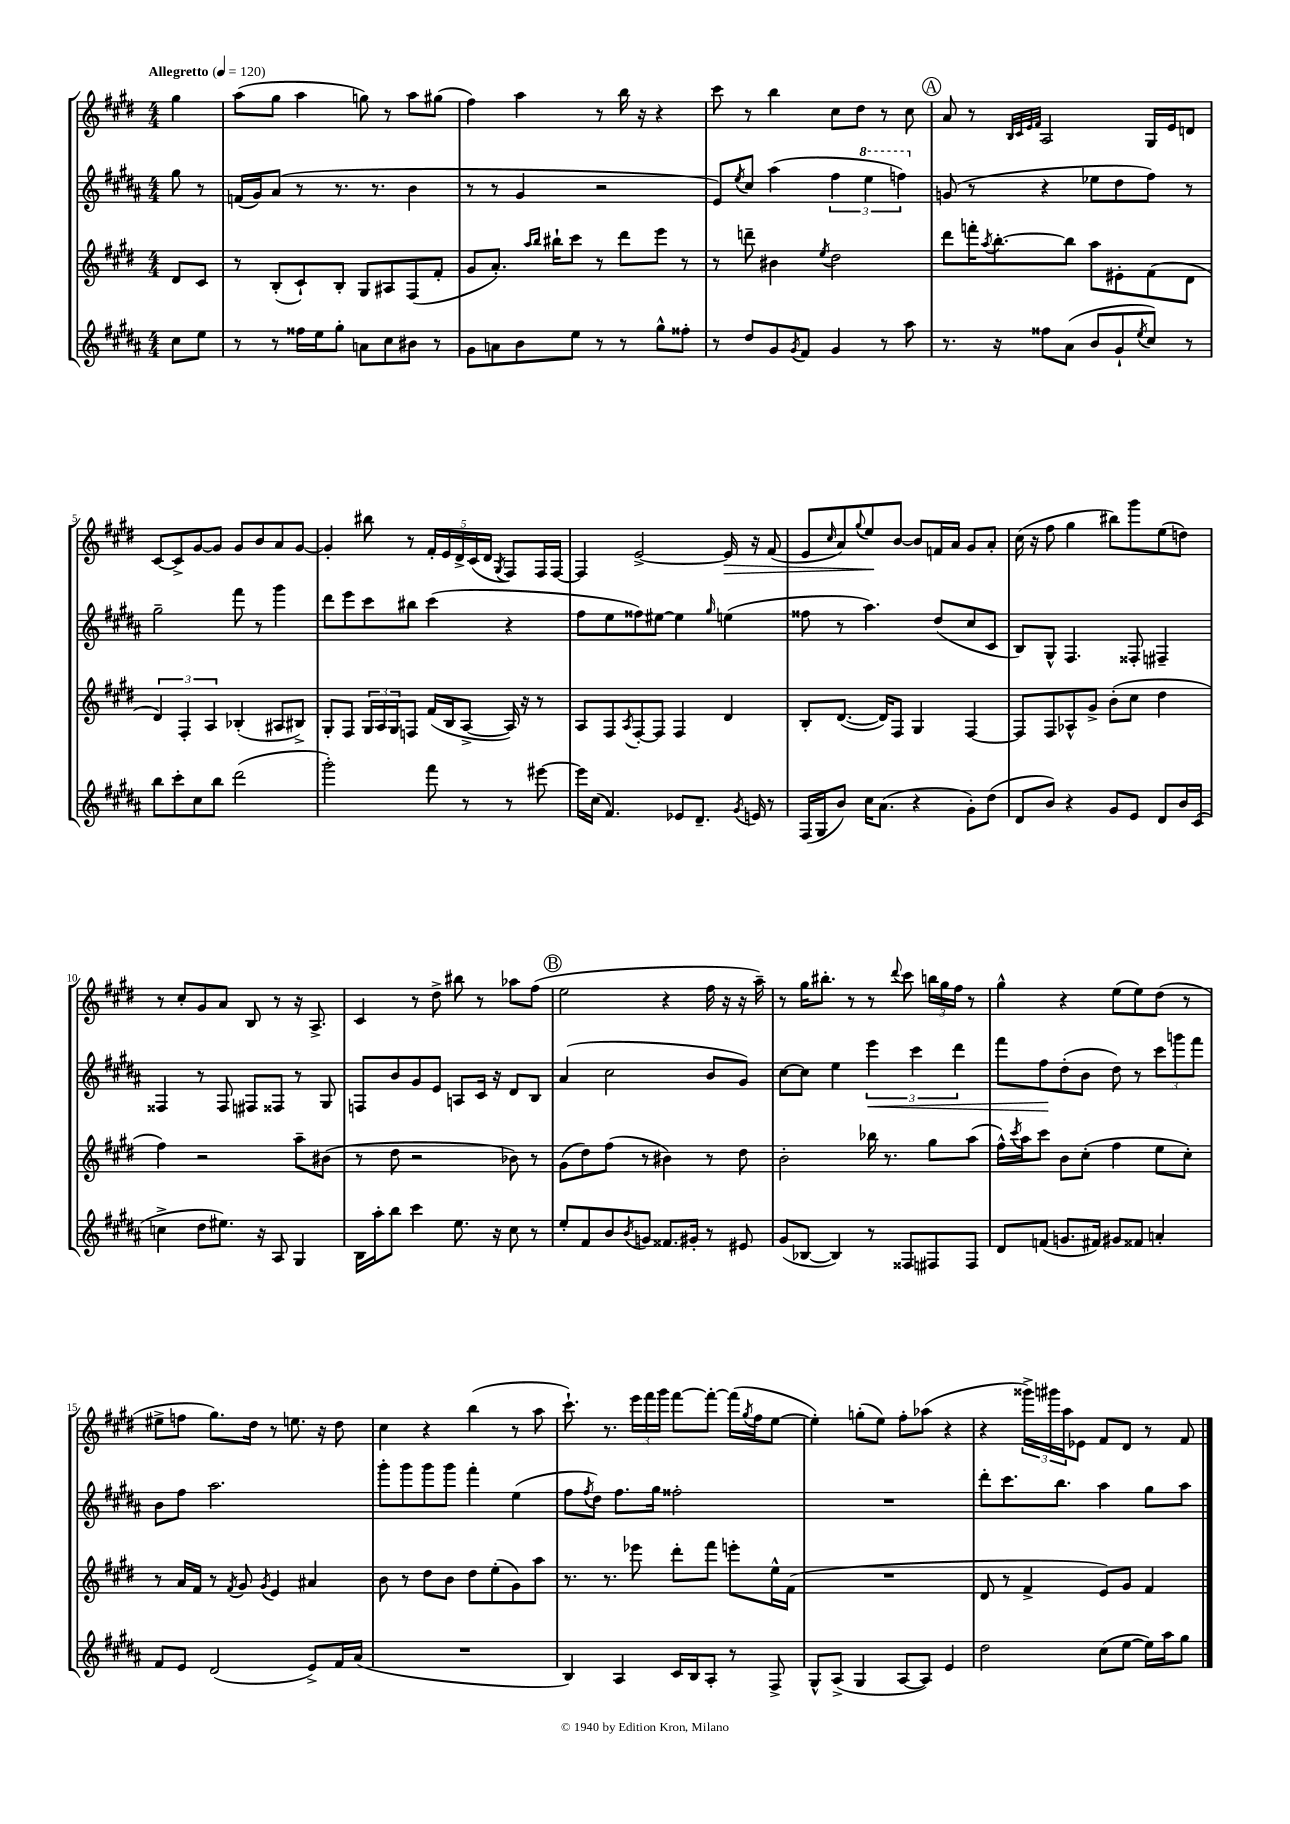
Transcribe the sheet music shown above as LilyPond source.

<<
\new StaffGroup <<
\new Staff = "s0" {
    \clef treble \key e \major \numericTimeSignature \time 4/4 \partial 4 \tempo "Allegretto" 4 = 120
    gis''4 |
    a''8( gis''8 a''4 g''8) r8 a''8 gis''8( |
    fis''4) a''4 r8 b''16 r16 r4 |
    cis'''8 r8 b''4 cis''8 dis''8 r8 cis''8 |
    \mark \markup { \circle "A" } a'8 r8 \grace { b32 cis'32 e'32 fis'32 } a2 gis16 e'16 d'8 |
    cis'8~ cis'8-> gis'8~ gis'8 gis'8 b'8 a'8 gis'8~ |
    gis'4-. bis''8 r8 \tuplet 5/4 { fis'16-. e'16 dis'16-> cis'16( dis'16 } \acciaccatura { gis8 } fis8) fis16 fis16~ |
    fis4 e'2~-> e'16\> r16 fis'8( |
    e'8 \grace { cis''16 } a'8) \appoggiatura { gis''8 } e''8\! b'8~ b'8 f'16 a'16 gis'8 a'8-. |
    cis''16( r16 fis''8 gis''4 bis''8) gis'''8 e''8( d''8) |
    r8 cis''8-. gis'8 a'8 b8 r8 r16 a8.-> |
    cis'4 r8 dis''8-> bis''8 r8 aes''8 fis''8( |
    \mark \markup { \circle "B" } e''2 r4 fis''16 r16 r16 a''16--) |
    r8 gis''16 bis''8.-. r8 r8 \appoggiatura { dis'''8 } cis'''8 \tuplet 3/2 { b''16 gis''16 fis''16 } r8 |
    gis''4-^ r4 e''8( e''8) dis''8( r8 |
    eis''8-> f''8 gis''8.) dis''16 r8 e''8. r16 dis''8 |
    cis''4 r4 b''4( r8 a''8 |
    cis'''8.-!) r8. \tuplet 3/2 { e'''16 fis'''16 gis'''16 } fis'''8~ fis'''8~-. fis'''16( \acciaccatura { gis''8 } fis''16 e''8~ |
    e''4-.) g''8-.( e''8) fis''8-. aes''8( r4 |
    r4 \tuplet 3/2 { gisis'''16->) gis'''16 a''16 } ees'8 fis'8 dis'8 r8 fis'8 \bar "|." |
}
\new Staff = "s1" {
    \clef treble \key b \major \numericTimeSignature \time 4/4 \partial 4
    gis''8 r8 |
    f'16( gis'16) ais'8( r8 r8. r8. b'4 |
    r8 r8 gis'4 r2 |
    e'8) \acciaccatura { e''8 } cis''8 ais''4( \tuplet 3/2 { fis''4 \ottava #1 e'''4 f'''4) \ottava #0 } |
    \mark \markup { \circle "A" } g'8( r8 r4 ees''8 dis''8 fis''8) r8 |
    gis''2-- fis'''8 r8 gis'''4 |
    dis'''8 e'''8 cis'''8 bis''8 cis'''4( r4 |
    fis''8 e''8 fisis''8) eis''8~ eis''4 \grace { gis''16 } e''4( |
    fisis''8 r8 ais''4.) dis''8( cis''8 cis'8 |
    b8) gis8-^ fis4. fisis8-. fis4-- |
    fisis4 r8 fisis8 fis8 fisis8 r8 gis8 |
    f8 b'8 gis'8 e'8 a8 cis'16 r16 dis'8 b8 |
    \mark \markup { \circle "B" } ais'4( cis''2 b'8 gis'8) |
    cis''8~ cis''8 e''4 \tuplet 3/2 { e'''4\< cis'''4 dis'''4 } |
    fis'''8 fis''8\! dis''8-.( b'8 dis''8) r8 \tuplet 3/2 { cis'''8 g'''8 fis'''8 } |
    b'8 fis''8 ais''2. |
    gis'''8-. gis'''8 gis'''8 gis'''8 fis'''4-. e''4( |
    fis''8 \acciaccatura { fis''8 } dis''8) fis''8. gis''16 fisis''2-. |
    R1 |
    dis'''8-. cis'''8. b''8. ais''4 gis''8 ais''8 \bar "|." |
}
\new Staff = "s2" {
    \clef treble \key e \major \numericTimeSignature \time 4/4 \partial 4
    dis'8 cis'8 |
    r8 b8-.( cis'8-!) b8-. gis8 ais8 fis8( fis'8-. |
    gis'8 a'8.-.) \grace { a''16 b''16 } bis''16-! cis'''8 r8 dis'''8 e'''8 r8 |
    r8 d'''8-- bis'4 \acciaccatura { e''8 } dis''2 |
    \mark \markup { \circle "A" } dis'''8 f'''16-. \acciaccatura { a''8 } b''8.~-. b''8 a''8 eis'8-. fis'8( dis'8 |
    \tuplet 3/2 { dis'4) fis4-. a4 } bes4-.( ais8 bis8->) |
    gis8-. fis8 \tuplet 3/2 { gis16 a16 gis16 } f8 fis'16( b16 a8~-> a16) r16 r8 |
    a8 fis8 \acciaccatura { a8 } fis8~-. fis8 fis4 dis'4 |
    b8-. dis'8.~( dis'16) fis8 gis4 fis4~ |
    fis8 fis8 aes8-^ gis'8-> b'8-.( cis''8 dis''4 |
    fis''4) r2 a''8-- bis'8( |
    r8 dis''8 r2 bes'8) r8 |
    \mark \markup { \circle "B" } gis'8( dis''8) fis''8( r8 bis'4) r8 dis''8 |
    b'2-. bes''16 r8. gis''8 a''8( |
    fis''16-^) \acciaccatura { cis'''8 } a''16 cis'''8 b'8 cis''8-.( fis''4 e''8 cis''8-.) |
    r8 a'16 fis'16 r8 \acciaccatura { fis'8 } gis'8 \acciaccatura { gis'8 } e'4 ais'4 |
    b'8 r8 dis''8 b'8 dis''8 e''8-.( gis'8) a''8 |
    r8. r8. ees'''8 dis'''8-. fis'''8 e'''8-. e''16-^ fis'16( |
    R1 |
    dis'8 r8 fis'4-> e'8) gis'8 fis'4 \bar "|." |
}
\new Staff = "s3" {
    \clef treble \key b \major \numericTimeSignature \time 4/4 \partial 4
    cis''8 e''8 |
    r8 r8 fisis''16 e''16 gis''8-. a'8 cis''8 bis'8 r8 |
    gis'8 a'8 b'8 e''8 r8 r8 gis''8-^ fisis''8-. |
    r8 dis''8 gis'8 \acciaccatura { gis'8 } fis'8 gis'4 r8 ais''8 |
    \mark \markup { \circle "A" } r8. r16 fisis''8 ais'8( b'8 gis'8-! \acciaccatura { e''8 } cis''8) r8 |
    b''8 cis'''8-. cis''8 b''8 dis'''2( |
    gis'''2-.) fis'''8 r8 r8 eis'''8~ |
    eis'''16 cis''16( fis'4.) ees'8 dis'8.-- \acciaccatura { gis'8 } e'16 r8 |
    fis16( gis16 b'8) cis''16 ais'8.( r4 gis'8-.) dis''8( |
    dis'8 b'8) r4 gis'8 e'8 dis'8 b'16 cis'16( |
    c''4-> dis''8 eis''8.) r16 ais8 gis4 |
    b16 ais''16-. b''8 cis'''4 e''8. r16 cis''8 r8 |
    \mark \markup { \circle "B" } e''8-. fis'8 b'8 \acciaccatura { b'8 } g'8 fisis'8. gis'16-. r8 eis'8 |
    gis'8( bes8~ bes4) r8 fisis8 fis8 fis8 |
    dis'8 f'8( g'8. fis'16) gis'8 fisis'8 a'4-. |
    fis'8 e'8 dis'2( e'8->) fis'16 ais'16( |
    R1 |
    b4) ais4 cis'16 b16 ais8-. r8 fis8-> |
    gis8-^ ais8->( gis4 ais8~ ais8) e'4 |
    dis''2 cis''8( e''8~ e''16) ais''16 gis''8 \bar "|." |
}
>>
>>
